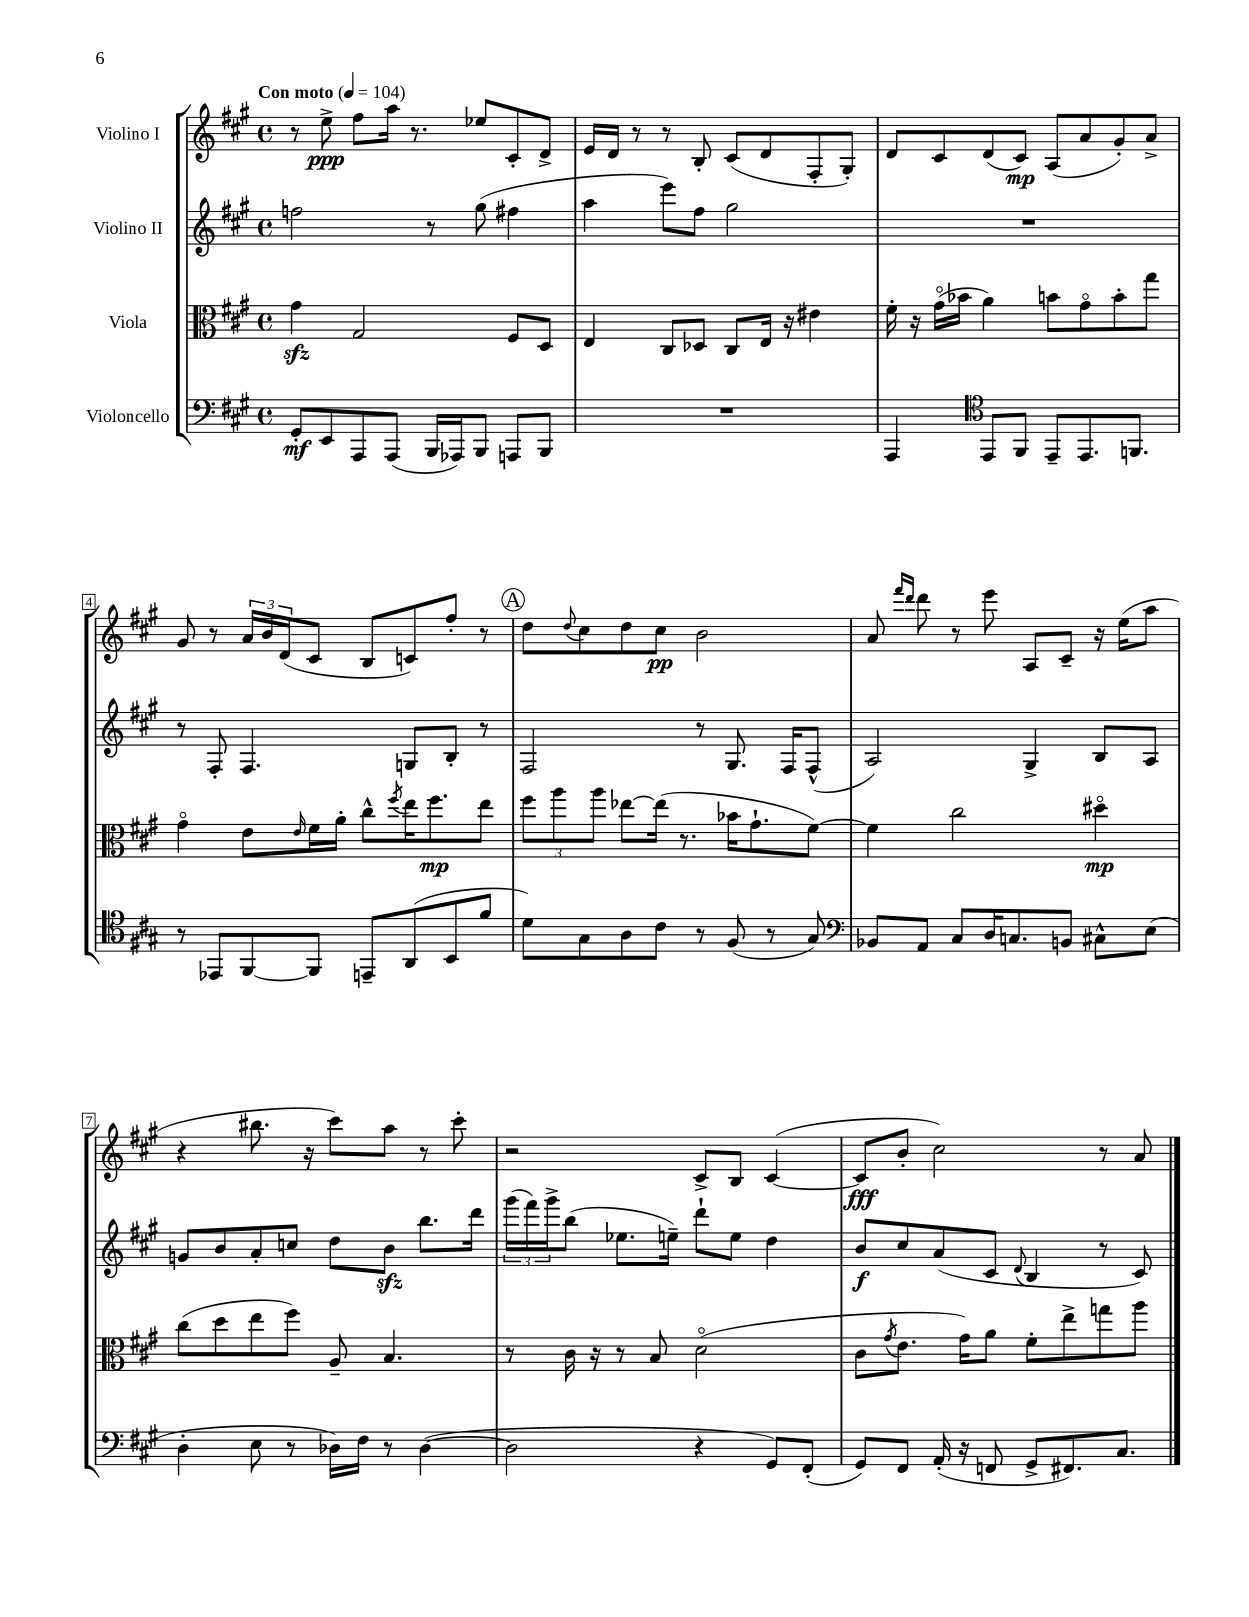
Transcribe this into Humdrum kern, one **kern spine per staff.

**kern	**dynam	**kern	**dynam	**kern	**dynam	**kern	**dynam
*part4	*part4	*part3	*part3	*part2	*part2	*part1	*part1
*staff4	*staff4	*staff3	*staff3	*staff2	*staff2	*staff1	*staff1
*I"Violoncello	*	*I"Viola	*	*I"Violino II	*	*I"Violino I	*
*clefF4	*	*clefC3	*	*clefG2	*	*clefG2	*
*k[f#c#g#]	*	*k[f#c#g#]	*	*k[f#c#g#]	*	*k[f#c#g#]	*
*M4/4	*	*M4/4	*	*M4/4	*	*M4/4	*
*met(c)	*	*met(c)	*	*met(c)	*	*met(c)	*
*MM104	*	*MM104	*	*MM104	*	*MM104	*
=1	=1	=1	=1	=1	=1	=1	=1
!	!	!	!	!	!	!LO:TX:a:B:t=Con moto	!
8GG#'/L	mf	4g#zz\	.	2ffn\	.	8r	.
8EE/	.	.	.	.	.	8ee^\	ppp
8AAA/	.	2G#/	.	.	.	8ff#\L	.
(8AAA/J	.	.	.	.	.	16aa\Jk	.
.	.	.	.	.	.	8.r	.
16BBB/LL	.	.	.	8r	.	.	.
16AAA-X/J)	.	.	.	.	.	.	.
8BBB/J	.	.	.	(8gg#\	.	8ee-X/L	.
8AAAn/L	.	8F#/L	.	4ff#X\	.	8c#'/	.
8BBB/J	.	8D/J	.	.	.	8d^/J	.
=2	=2	=2	=2	=2	=2	=2	=2
1r	.	4E/	.	4aa\	.	16e/LL	.
.	.	.	.	.	.	16d/JJ	.
.	.	.	.	.	.	8r	.
.	.	8C#/L	.	8eee\L)	.	8r	.
.	.	8D-X/J	.	8ff#\J	.	8B'/	.
.	.	8C#/L	.	2gg#\	.	(8c#/L	.
.	.	16E/Jk	.	.	.	8d/	.
.	.	16r	.	.	.	.	.
.	.	4e#X\	.	.	.	8F#'/	.
.	.	.	.	.	.	8G#'/J)	.
=3	=3	=3	=3	=3	=3	=3	=3
4AAA/	.	16f#'\	.	1r	.	8d/L	.
.	.	16r	.	.	.	.	.
.	.	(16g#\LL	.	.	.	8c#/	.
.	.	16b-X\JJ	.	.	.	.	.
*clefC4	*	*	*	*	*	*	*
8EE/L	.	4a\)	.	.	.	(8d/	.
8FF#/J	.	.	.	.	.	8c#/J)	mp
8EE~/L	.	8bn\L	.	.	.	(8A/L	.
8.EE/	.	8g#\	.	.	.	8a/	.
.	.	8b'\	.	.	.	8g#'/)	.
8.FFn/J	.	.	.	.	.	.	.
.	.	8gg#\J	.	.	.	8a^/J	.
!!LO:LB:g=z
=4	=4	=4	=4	=4	=4	=4	=4
8r	.	4g#\	.	8r	.	8g#/	.
8EE-X/L	.	.	.	8F#'/	.	8r	.
[8FF#/	.	8e\L	.	4.F#/	.	24a/LL	.
.	.	.	.	.	.	24b/	.
.	.	.	.	.	.	(24d/J	.
.	.	16qqe/	.	.	.	.	.
8FF#/J]	.	16f#\L	.	.	.	8c#/J	.
.	.	16a'\JJ	.	.	.	.	.
8EEn~/L	.	8cc#^^\L	.	.	.	8B/L	.
.	.	8qff#/	.	.	.	.	.
(8AA/	.	16ee\K	.	8Gn/L	.	8cn/)	.
.	.	8.ff#\	mp	.	.	.	.
8BB/	.	.	.	8B'/J	.	8ff#'/J	.
8f#/J	.	8ee\J	.	8r	.	8r	.
!!LO:REH:place=s1:t=A
=5	=5	=5	=5	=5	=5	=5	=5
8d\L)	.	12ff#\L	.	2F#/	.	8dd\L	.
.	.	12aa\	.	.	.	.	.
.	.	.	.	.	.	8qqdd/	.
8G#\	.	.	.	.	.	8cc#\	.
.	.	12aa\J	.	.	.	.	.
8A\	.	[8ee-X\L	.	.	.	8dd\	.
8c#\J	.	(16ee-\Jk]	.	.	.	8cc#\J	pp
.	.	8.r	.	.	.	.	.
8r	.	.	.	8r	.	2b\	.
(8F#/	.	16b-X\KL	.	8.G#/	.	.	.
.	.	8.g#`\	.	.	.	.	.
8r	.	.	.	.	.	.	.
.	.	.	.	16F#/KL	.	.	.
8G#/)	.	[8f#\J)	.	(8F#^^/J	.	.	.
=6	=6	=6	=6	=6	=6	=6	=6
*clefF4	*	*	*	*	*	*	*
8BB-X/L	.	4f#\]	.	2A/)	.	8a/	.
.	.	.	.	.	.	16qqfff#/LL	.
.	.	.	.	.	.	16qqddd/JJ	.
8AA/J	.	.	.	.	.	8ddd\	.
8C#/L	.	2cc#\	.	.	.	8r	.
16D/K	.	.	.	.	.	8eee\	.
8.Cn/	.	.	.	.	.	.	.
.	.	.	.	4G#^/	.	8A/L	.
8BBn/J	.	.	.	.	.	8c#~/J	.
8C#X^^\L	.	4dd#X\	mp	8B/L	.	16r	.
.	.	.	.	.	.	(16ee\KL	.
(8E\J	.	.	.	8A/J	.	8aa\J	.
!!LO:LB:g=z
=7	=7	=7	=7	=7	=7	=7	=7
4D'\	.	(8cc#\L	.	8gn/L	.	4r	.
.	.	8dd\	.	8b/	.	.	.
8E\	.	8ee\	.	8a'/	.	8.bb#X\	.
8r	.	8ff#\J)	.	8ccn/J	.	.	.
.	.	.	.	.	.	16r	.
16D-X\LL)	.	8A~/	.	8dd\L	.	8ccc#\L)	.
16F#\JJ	.	.	.	.	.	.	.
8r	.	4.B/	.	8bzz\J	.	8aa\J	.
([4D-\	.	.	.	8.bb\L	.	8r	.
.	.	.	.	.	.	8ccc#'\	.
.	.	.	.	16ddd\Jk	.	.	.
=8	=8	=8	=8	=8	=8	=8	=8
2D-\]	.	8r	.	(24ggg#\LL	.	2r	.
.	.	.	.	24fff#\)	.	.	.
.	.	.	.	24ggg#^\J	.	.	.
.	.	16c#\	.	(8bb\J	.	.	.
.	.	16r	.	.	.	.	.
.	.	8r	.	8.ee-X\L	.	.	.
.	.	8B/	.	.	.	.	.
.	.	.	.	16een~\Jk)	.	.	.
4r	.	(2d\	.	8ddd`\L	.	8c#^/L	.
.	.	.	.	8ee\J	.	8B/J	.
8GG#/L)	.	.	.	4dd\	.	([4c#/	.
(8FF#'/J	.	.	.	.	.	.	.
=9	=9	=9	=9	=9	=9	=9	=9
8GG#/L)	.	8c#\L	.	8b/L	f	8c#/L]	fff
.	.	8qg#/	.	.	.	.	.
8FF#/J	.	8.e\J	.	8cc#/	.	8b'/J	.
(16AA'/	.	.	.	(8a/	.	2cc#\)	.
16r	.	16g#\KL)	.	.	.	.	.
8FFn/	.	8a\J	.	8c#/J	.	.	.
.	.	.	.	8qqd/	.	.	.
8GG#^/L	.	8f#'\L	.	4B/	.	.	.
8.FF#X/)	.	8ee^\	.	.	.	.	.
.	.	8ggn\	.	8r	.	8r	.
8.C#/J	.	.	.	.	.	.	.
.	.	8aa\J	.	8c#/)	.	8a/	.
==	==	==	==	==	==	==	==
*-	*-	*-	*-	*-	*-	*-	*-
